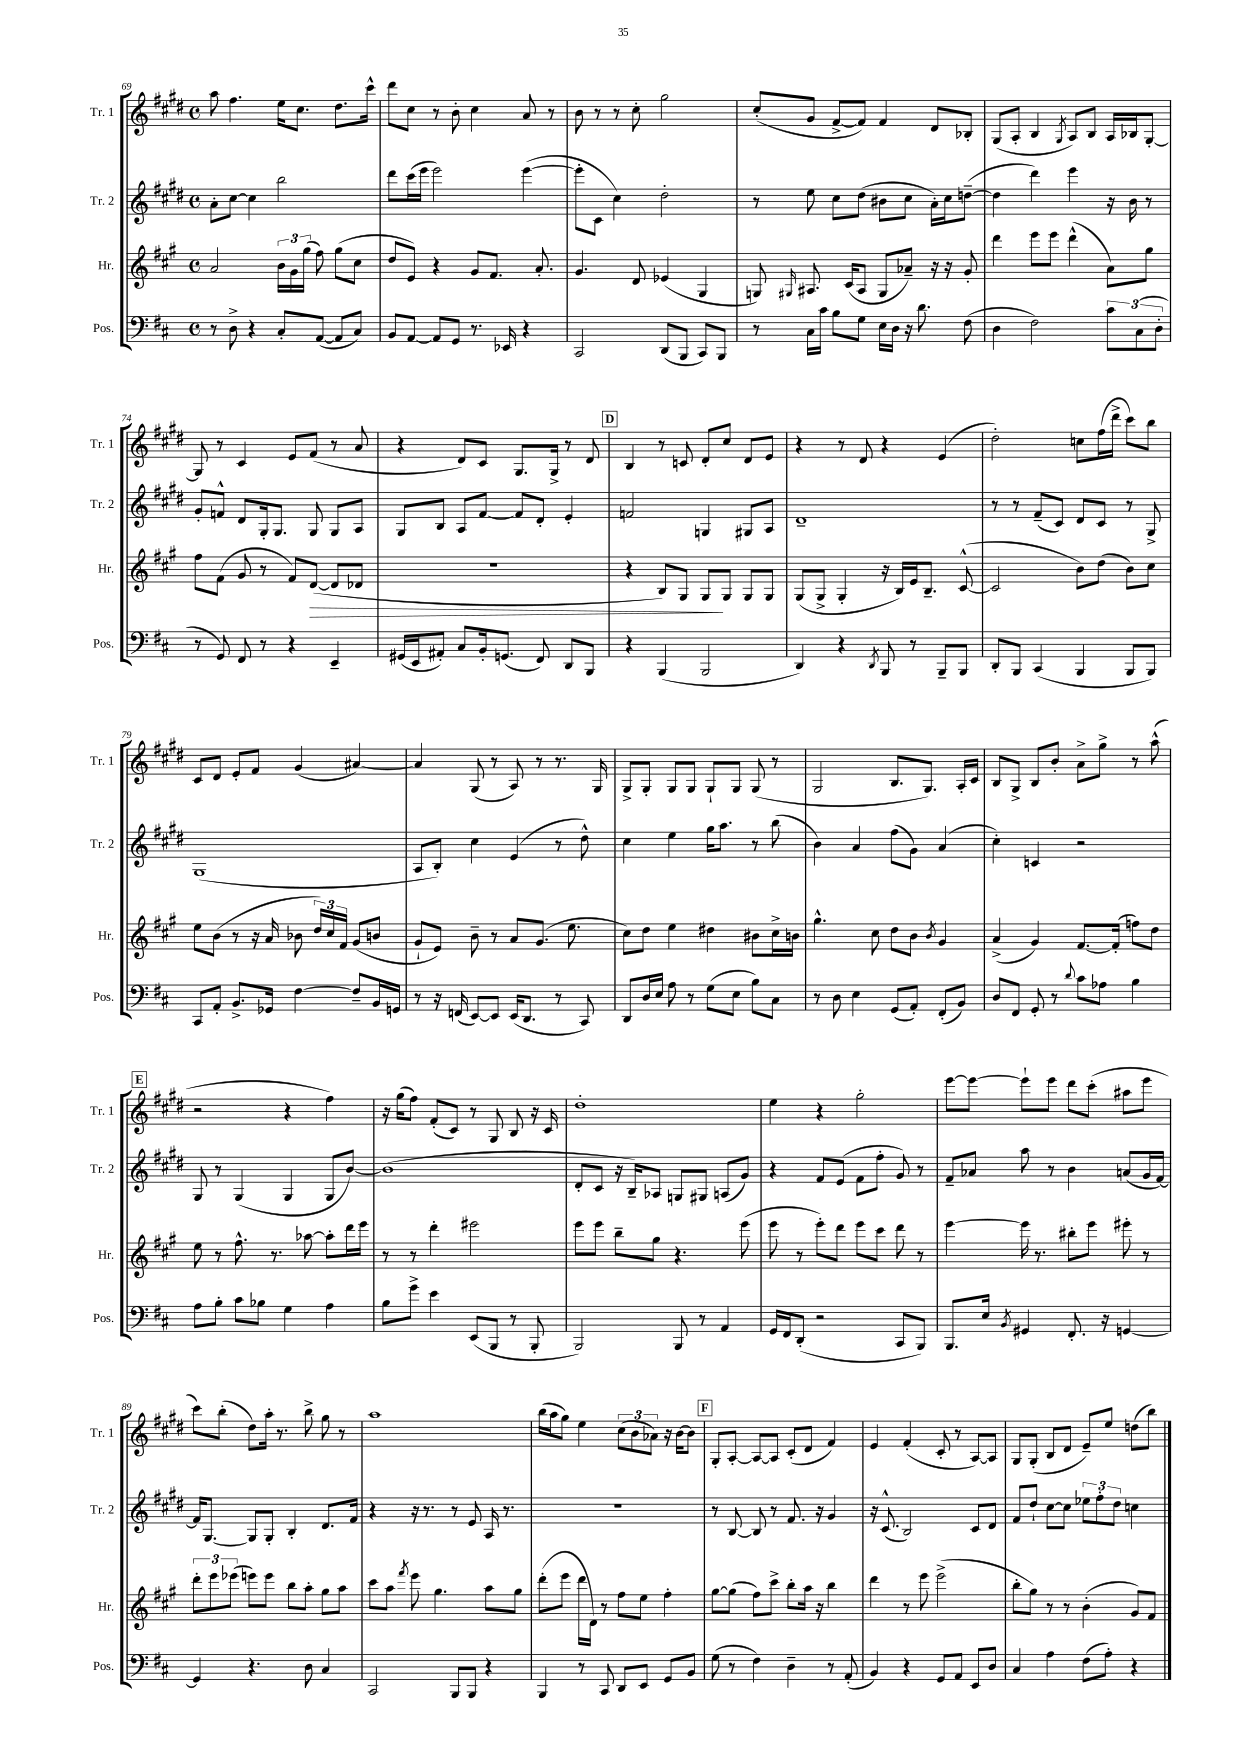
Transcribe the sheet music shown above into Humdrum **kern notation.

**kern	**kern	**dynam	**kern	**kern
*part4	*part3	*part3	*part2	*part1
*staff4	*staff3	*staff3	*staff2	*staff1
*I"Pos.	*I"Hr.	*	*I"Tr. 2	*I"Tr. 1
*I'Pos.	*I'Hr.	*	*I'Tr. 2	*I'Tr. 1
*clefF4	*clefG2	*	*clefG2	*clefG2
*k[f#c#]	*k[f#c#g#]	*	*k[f#c#g#d#]	*k[f#c#g#d#]
*M4/4	*M4/4	*	*M4/4	*M4/4
*met(c)	*met(c)	*	*met(c)	*met(c)
=69	=69	=69	=69	=69
8r	2a/	.	8a'\L	8aa\
8D^\	.	.	[8cc#\J	4.ff#\
4r	.	.	4cc#\]	.
8C#'/L	24b\LL	.	2bb\	16ee\KL
.	24g#\	.	.	.
.	.	.	.	8.cc#\J
.	(24gg#\JJ	.	.	.
([8AA/J	8ff#\)	.	.	.
8AA/L]	(8gg#\L	.	.	8.dd#\L
8C#/J)	8cc#\J	.	.	.
.	.	.	.	16ccc#^^\Jk
=70	=70	=70	=70	=70
8BB/L	8dd/L	.	8ddd#\L	8ddd#\L
[8AA/J	8e/J)	.	(16ccc#\L	8cc#\J
.	.	.	16eee\JJ	.
8AA/L]	4r	.	2eee\)	8r
8GG/J	.	.	.	8b'\
8.r	8g#/L	.	.	4cc#\
.	8.f#/J	.	.	.
16EE-X/	.	.	.	.
4r	.	.	([4eee\	8a/
.	8.a'/	.	.	.
.	.	.	.	8r
=71	=71	=71	=71	=71
2CC#/	4.g#/	.	8eee'\L]	8b\
.	.	.	8c#\J	8r
.	.	.	4cc#\)	8r
.	8d/	.	.	8cc#'\
(8DD/L	(4e-X/	.	2dd#'\	2gg#\
8BBB/J	.	.	.	.
8CC#/L)	4G#/	.	.	.
8BBB/J	.	.	.	.
=72	=72	=72	=72	=72
8r	8Gn/)	.	8r	(8cc#'/L
.	16qqG#X/	.	.	.
16C#\LL	8.A#X/	.	8ee\	8g#/J
16c#\JJ	.	.	.	.
8B\L	.	.	8cc#\L	[8f#^/L
.	(16c#/KL	.	.	.
8G\J	8A#/J	.	(8dd#\J	8f#/J])
16E\LL	8G#/L	.	8b#X\L	4f#/
16D\JJ	.	.	.	.
16r	8a-X~/J)	.	8cc#\J	.
8.d\	.	.	.	.
.	16r	.	16a'\LL)	8d#/L
.	16r	.	16cc#\J	.
(8F#\	8g#'/	.	([8ddn~\J	8B-X'/J
=73	=73	=73	=73	=73
4D\	4ddd\	.	4dd\]	(8G#/L
.	.	.	.	8A'/J
2F#\)	8eee\L	.	4ddd#\)	4B/
.	8eee\J	.	.	.
.	.	.	.	8qG#/
.	(4ddd^^\	.	4eee\	8A/L)
.	.	.	.	8B/J
12c#\L	8a\L)	.	16r	16A/LL
.	.	.	16b\	16B-X/J
(12C#\	.	.	.	.
.	8gg#\J	.	8r	[8G#'/J
12D'\J	.	.	.	.
!!LO:LB:g=z
=74	=74	=74	=74	=74
8r	8ff#\L	.	8g#'/L	8G#/]
8GG/)	(8f#\J	.	8fn^^/J	8r
8FF#/	8g#/	.	8d#/L	4c#/
8r	8r	.	16G#'/k	.
.	.	.	8.G#/J	.
4r	8f#/L)	.	.	8e/L
!	!	!LO:HP:b	!	!
.	([8d/J	>	8G#/	(8f#/J
4EE~/	8d/L]	.	8G#/L	8r
.	8d-X/J	.	8A/J	8a/
=75	=75	=75	=75	=75
(16GG#X/LL	1r	.	8G#/L	4r
16EE/J	.	.	.	.
8AA#X'/J)	.	.	8B/J	.
8C#/L	.	.	8A/L	8d#/L)
16BB'/k	.	.	[8f#/J	8c#/J
(8.GGn/J	.	.	.	.
.	.	.	8f#/L]	8.G#/L
8FF#/)	.	.	8d#'/J	.
.	.	.	.	16G#^/Jk
8DD/L	.	.	4e'/	8r
8BBB/J	.	.	.	8d#/
!!LO:REH:place=s1:t=D
=76	=76	=76	=76	=76
4r	4r	.	2fn/	4B/
(4BBB/	8B/L)	.	.	8r
.	8G#/J	.	.	8cn/
2BBB/	8G#/L	.	4Gn/	8d#'/L
.	8G#/J	]	.	8cc#/J
.	8G#/L	.	8G#X/L	8d#/L
.	8G#/J	.	8A/J	8e/J
=77	=77	=77	=77	=77
4DD/)	(8G#/L	.	1d#~	4r
.	8G#^/J	.	.	.
4r	4G#'/	.	.	8r
.	.	.	.	8d#/
8qDD/	.	.	.	.
8BBB/	16r	.	.	4r
.	16B/LL)	.	.	.
8r	16e/J	.	.	.
.	8.B~/J	.	.	.
8BBB~/L	.	.	.	(4e/
8BBB/J	([8c#^^/	.	.	.
=78	=78	=78	=78	=78
8DD'/L	2c#/]	.	8r	2dd#'\)
8BBB/J	.	.	8r	.
(4CC#/	.	.	(8f#~/L	.
.	.	.	8c#/J)	.
4BBB/	8b\L)	.	8d#/L	8ccn\L
.	(8dd\J	.	8c#/J	(16ff#\L
.	.	.	.	16ddd#^\JJ
8BBB/L	8b\L)	.	8r	8ccc#\L)
8BBB/J)	8cc#\J	.	8G#^/	8bb\J
!!LO:LB:g=z
=79	=79	=79	=79	=79
8CC#/L	8ee\L	.	(1G#	8c#/L
8AA'/J	(8b\J	.	.	8d#/J
8.BB^/L	8r	.	.	8e'/L
.	16r	.	.	8f#/J
16GG-X/Jk	16a/	.	.	.
[4F#\	8b-X\	.	.	(4g#/
.	24dd/LL)	.	.	.
.	24cc#/	.	.	.
.	24f#/JJ	.	.	.
8F#~/L]	(8g#/L	.	.	[4a#X/)
16BB/L	8bn/J	.	.	.
16GGn/JJ	.	.	.	.
=80	=80	=80	=80	=80
8r	8g#`/L	.	8A/L	4a#/]
16r	8e/J)	.	8B'/J)	.
(16FFn/	.	.	.	.
[8EE/L)	8b~\	.	4cc#\	(8G#/
8EE/J]	8r	.	.	8r
(16EE/KL	8a/L	.	(4e/	8A/)
8.DD/J	.	.	.	.
.	(8.g#/J	.	.	8r
8r	.	.	8r	8.r
.	8.ee\	.	.	.
8CC#/)	.	.	8dd#^^\)	.
.	.	.	.	16G#/
=81	=81	=81	=81	=81
8DD/L	8cc#\L)	.	4cc#\	8G#^/L
16D/L	8dd\J	.	.	8G#'/J
16E/JJ	.	.	.	.
8A\	4ee\	.	4ee\	8G#/L
8r	.	.	.	8G#/J
(8G\L	4dd#X\	.	16gg#\KL	8G#`/L
.	.	.	8.aa\J	.
8E\J	.	.	.	8G#/J
8B\L)	8b#X\L	.	8r	(8G#/
8C#\J	16cc#^\L	.	(8bb\	8r
.	16bn\JJ	.	.	.
=82	=82	=82	=82	=82
8r	4.gg#^^\	.	4b\)	2G#/
8D\	.	.	.	.
4E\	.	.	4a/	.
.	8cc#\	.	.	.
(8GG/L	8dd\L	.	(8ff#\L	8.B/L
8AA'/J)	8b\J	.	8g#\J)	.
.	.	.	.	8.G#/J)
.	8qb/	.	.	.
(8FF#'/L	4g#/	.	(4a/	.
8BB/J)	.	.	.	16A'/LL
.	.	.	.	16c#/JJ
=83	=83	=83	=83	=83
8D/L	(4a^/	.	4cc#'\)	8B/L
8FF#/J	.	.	.	8G#^/J
8GG'/	4g#/)	.	4cn/	8B/L
8r	.	.	.	8b'/J
8qqd/	.	.	.	.
8c#\L	[8.f#/L	.	2r	8a^\L
8A-X\J	.	.	.	8gg#^\J
.	(16f#'/Jk]	.	.	.
4B\	8ffn\L)	.	.	8r
.	8dd\J	.	.	(8aa^^\
!!LO:LB:g=z
!!LO:REH:place=s1:t=E
=84	=84	=84	=84	=84
8A\L	8ee\	.	8G#/	2r
8B'\J	8r	.	8r	.
8c#\L	8.ff#^^\	.	(4G#/	.
8B-X\J	.	.	.	.
.	8.r	.	.	.
4G\	.	.	4G#/	4r
.	[8aa-X\	.	.	.
4A\	8aa-'\L]	.	8G#/L	4ff#\)
.	16ddd\L	.	[8b/J)	.
.	16eee\JJ	.	.	.
=85	=85	=85	=85	=85
8B\L	8r	.	(1b]	16r
.	.	.	.	(16gg#\KL
8g^\J	8r	.	.	8ff#\J)
4e\	4ddd'\	.	.	(8f#'/L
.	.	.	.	8c#/J)
(8EE/L	2eee#X\	.	.	8r
8BBB/J	.	.	.	8G#/
8r	.	.	.	8B/
8BBB'/	.	.	.	16r
.	.	.	.	16c#/
=86	=86	=86	=86	=86
2BBB/)	8eee\L	.	8d#'/L	1dd#'
.	8eee\J	.	8c#/J	.
.	8bb~\L	.	16r	.
.	.	.	16B~/KL)	.
.	8gg#\J	.	8A-X/J	.
8BBB/	4.r	.	8Gn/L	.
8r	.	.	8G#X/J	.
4AA/	.	.	(8An/L	.
.	(8eee\	.	8g#/J)	.
=87	=87	=87	=87	=87
16GG/LL	8eee\	.	4r	4ee\
16FF#/J	.	.	.	.
(8DD'/J	8r	.	.	.
2r	8eee'\L)	.	8f#/L	4r
.	8ddd\J	.	(8e/J	.
.	8eee\L	.	8f#\L	2gg#'\
.	8ccc#\J	.	8ff#'\J	.
8CC#/L	8ddd\	.	8g#/)	.
8BBB/J)	8r	.	8r	.
=88	=88	=88	=88	=88
8.BBB/L	[4eee\	.	8f#~/L	[8eee\L
.	.	.	8a-X/J	8eee\J_
16E/Jk	.	.	.	.
8qBB/	.	.	.	.
4GG#X/	16eee\]	.	8aa\	8eee`\L]
.	8.r	.	.	.
.	.	.	8r	8eee\J
8.FF#'/	8bb#X'\L	.	4b\	8ddd#\L
.	8eee\J	.	.	(8ccc#'\J
16r	.	.	.	.
[4GGn/	8eee#X'\	.	(8an/L	8aa#X\L
.	8r	.	16g#/L	8eee\J
.	.	.	[16f#/JJ)	.
!!LO:LB:g=z
=89	=89	=89	=89	=89
4GG/]	12ddd'\L	.	16f#/KL]	8ccc#\L)
.	.	.	[8.G#/J	.
.	12eee\	.	.	.
.	.	.	.	(8bb'\J
.	(12eee-X\J	.	.	.
4.r	8eeen\L)	.	8G#/L]	8dd#\L)
.	8eee\J	.	8G#'/J	16aa'\Jk
.	.	.	.	8.r
.	8bb\L	.	4B'/	.
8D\	8aa'\J	.	.	8bb^\
4C#/	8gg#\L	.	8.d#/L	8gg#\
.	8aa\J	.	.	8r
.	.	.	16f#/Jk	.
=90	=90	=90	=90	=90
2CC#/	8ccc#\L	.	4r	1aa
.	8aa\J	.	.	.
.	8qfff#/	.	.	.
.	8eee\	.	16r	.
.	.	.	8.r	.
.	4.gg#\	.	.	.
8BBB/L	.	.	8r	.
8BBB/J	.	.	8e/	.
4r	8aa\L	.	16A/	.
.	.	.	8.r	.
.	8gg#\J	.	.	.
=91	=91	=91	=91	=91
4BBB/	(8ddd'\L	.	1r	(16bb\LL
.	.	.	.	16aa\J
.	8eee\J	.	.	8gg#\J)
8r	16ddd\LL	.	.	4ee\
.	16d\JJ)	.	.	.
8CC#/	8r	.	.	.
8DD/L	8ff#\L	.	.	(12cc#\L
.	.	.	.	12b\
8EE/J	8ee\J	.	.	.
.	.	.	.	12a-X\J)
8GG/L	4ff#'\	.	.	16r
.	.	.	.	[16b\KL
8BB/J	.	.	.	8b\J]
!!LO:REH:place=s1:t=F
=92	=92	=92	=92	=92
(8G\	[8gg#\L	.	8r	8G#'/L
8r	(8gg#\J]	.	[8B/	[8A'/J
4F#\)	8ff#\L)	.	8B/]	8A/L_
.	8ccc#^\J	.	8r	8A/J]
4D~\	8bb'\L	.	8.f#/	(8c#'/L
.	16aa\Jk	.	.	8d#/J
.	16r	.	16r	.
8r	4bb\	.	4g#/	4f#/)
(8AA'/	.	.	.	.
=93	=93	=93	=93	=93
4BB/)	4ddd\	.	16r	4e/
.	.	.	(8.c#^^/	.
4r	8r	.	2B/)	(4f#'/
.	8eee\	.	.	.
8GG/L	(2eee^\	.	.	8c#'/
8AA/J	.	.	.	8r
8EE/L	.	.	8c#/L	[8A/L)
8D/J	.	.	8d#/J	8A/J]
=94	=94	=94	=94	=94
4C#/	8bb'\L	.	8f#/L	8G#/L
.	8gg#\J)	.	8dd#`/J	(8G#'/J
4A\	8r	.	[8cc#\L	8B/L
.	8r	.	8cc#\J]	8d#/J
(8F#\L	(4b'\	.	12ee-X\L	8e~/L)
.	.	.	12ff#'\	.
8A'\J)	.	.	.	8ee/J
.	.	.	12dd#\J	.
4r	8g#/L)	.	4ccn\	(8ddn\L
.	8f#/J	.	.	8bb\J)
==	==	==	==	==
*-	*-	*-	*-	*-
